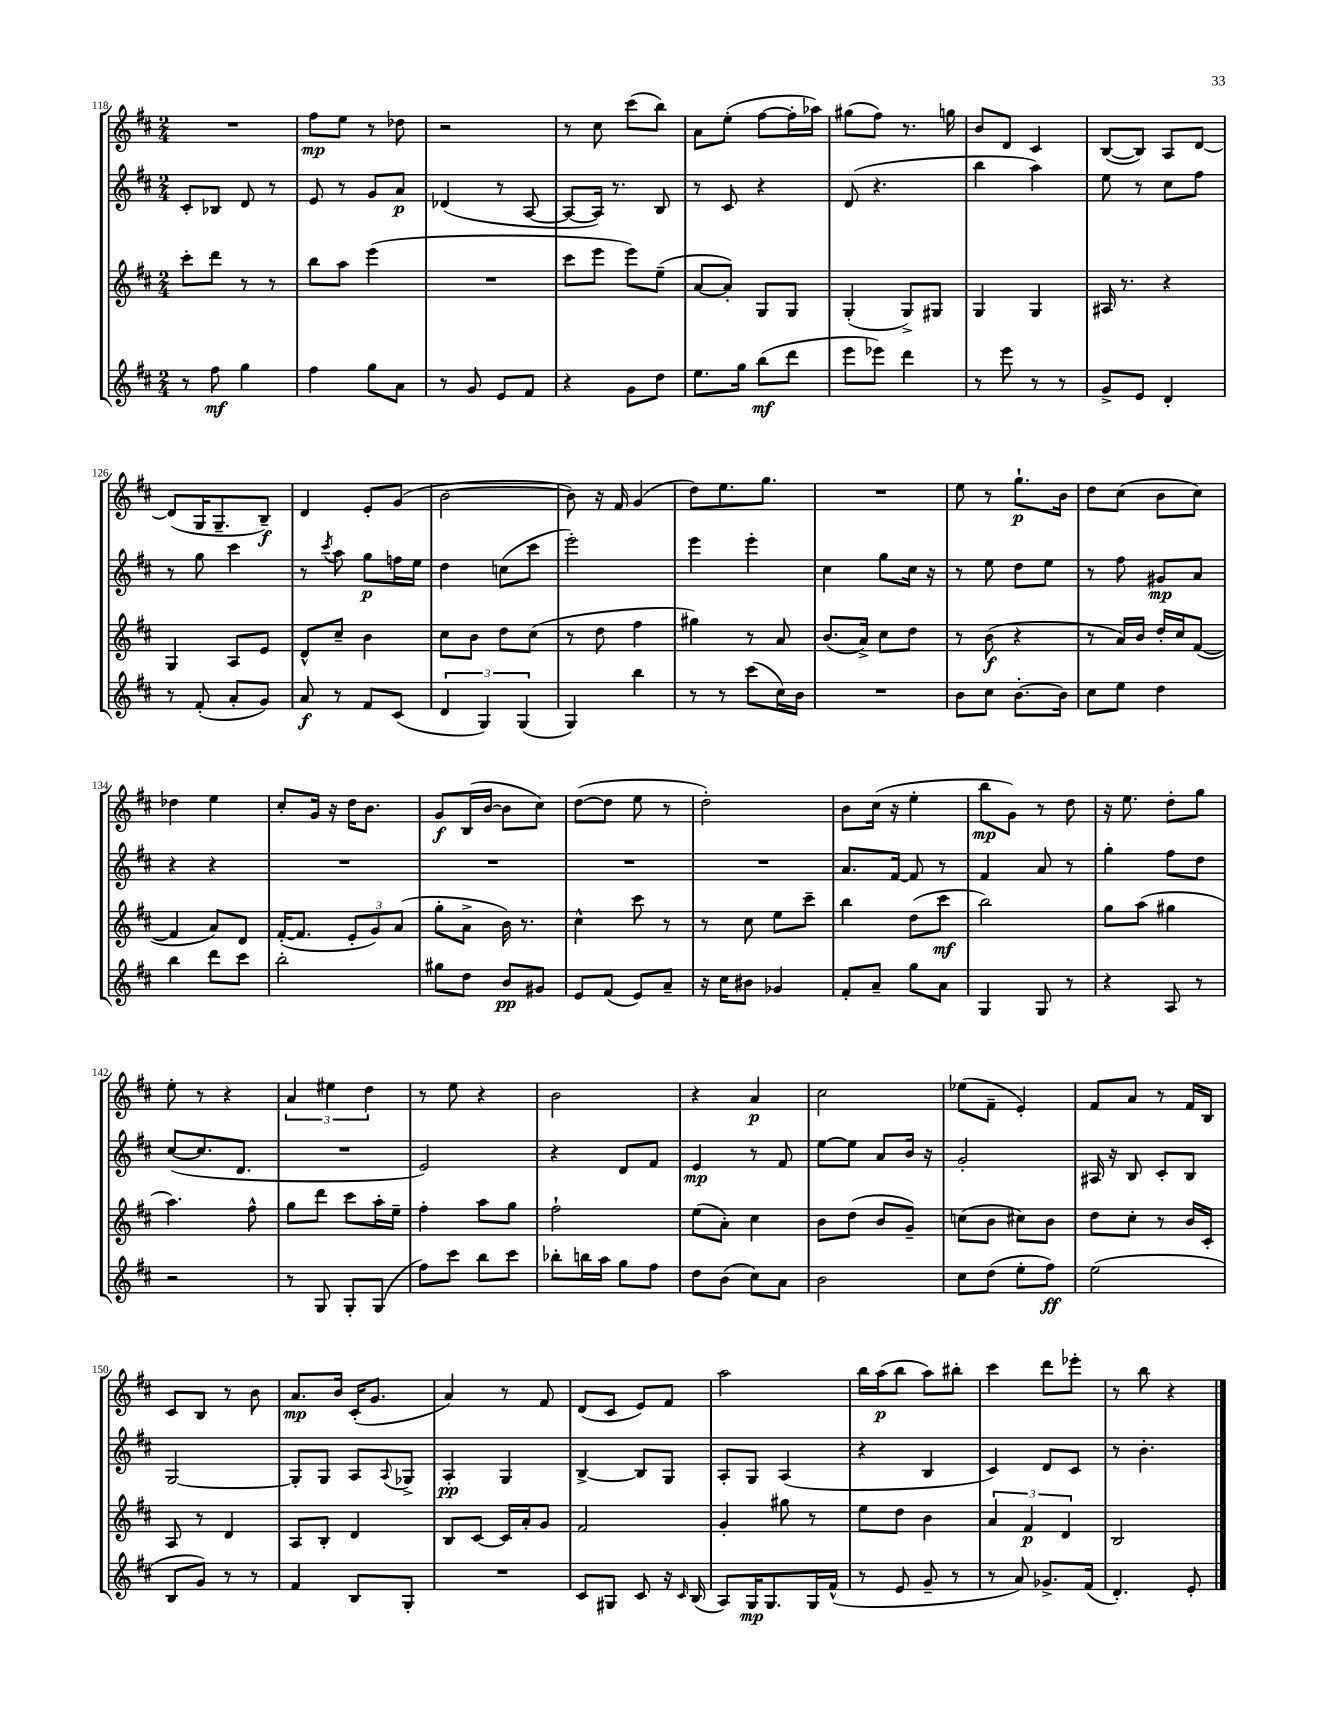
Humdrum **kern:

**kern	**kern	**kern	**kern
*staff4	*staff3	*staff2	*staff1
*clefG2	*clefG2	*clefG2	*clefG2
*k[f#c#]	*k[f#c#]	*k[f#c#]	*k[f#c#]
*M2/4	*M2/4	*M2/4	*M2/4
8r	8ccc#'	8c#'	2r
8ff#	8ddd	8B-	.
4gg	8r	8d	.
.	8r	8r	.
=	=	=	=
4ff#	8bb	8e	8ff#
.	8aa	8r	8ee
8gg	(4eee	8g	8r
8a	.	8a	8dd-
=	=	=	=
8r	2r	(4d-	2r
8g	.	.	.
8e	.	8r	.
8f#	.	[8A	.
=	=	=	=
4r	8ccc#	8A_	8r
.	8eee	16A])	8cc#
.	.	8.r	.
8g	8eee)	.	(8ccc#
8dd	(8ee~	8B	8bb)
=	=	=	=
8.ee	[8a	8r	8a
.	8a'])	8c#	(8ee'
16gg	.	.	.
(8bb	8G	4r	[8ff#
8ddd	8G	.	16ff#']
.	.	.	16aa-)
=	=	=	=
8eee	(4G'	(8d	(8gg#
8eee-)	.	4.r	8ff#)
4ddd	8G^)	.	8.r
.	8G#	.	.
.	.	.	16gg
=	=	=	=
8r	4G	4bb	8b
8eee	.	.	8d
8r	4G	4aa)	4c#
8r	.	.	.
=	=	=	=
8g^	16A#	8ee	([8B
.	8.r	.	.
8e	.	8r	8B])
4d'	4r	8cc#	8A
.	.	8ff#	[8d
=	=	=	=
8r	4G	8r	(8d]
(8f#'	.	8gg	16G
.	.	.	8.G~
8a'	8A	4ccc#	.
8g)	8e	.	8B~)
=	=	=	=
8a	8d^^	8r	4d
.	.	8qccc#	.
8r	8cc#~	8aa	.
8f#	4b	8gg	8e'
(8c#	.	16ff	(8g
.	.	16ee	.
=	=	=	=
6d	8cc#	4dd	[2b
.	8b	.	.
6G)	.	.	.
.	8dd	(8cc	.
(6G	.	.	.
.	(8cc#	8ccc#	.
=	=	=	=
4G)	8r	2eee')	8b])
.	8dd	.	16r
.	.	.	16f#
4bb	4ff#	.	(4g
=	=	=	=
8r	4gg#)	4eee	8dd)
8r	.	.	8.ee
(8ccc#	8r	4eee'	.
.	.	.	8.gg
16cc#)	8a	.	.
16b	.	.	.
=	=	=	=
2r	(8.b	4cc#	2r
.	16a^)	.	.
.	8cc#	8gg	.
.	8dd	16cc#	.
.	.	16r	.
=	=	=	=
8b	8r	8r	8ee
8cc#	(8b	8ee	8r
[8.b'	4r	8dd	8.gg`
.	.	8ee	.
16b]	.	.	16b
=	=	=	=
8cc#	8r	8r	8dd
8ee	16a)	8ff#	(8cc#
.	16b	.	.
4dd	16dd'	8g#	8b
.	16cc#	.	.
.	([8f#	8a	8cc#)
=	=	=	=
4bb	4f#]	4r	4dd-
8ddd	8a)	4r	4ee
8ccc#	8d	.	.
=	=	=	=
2bb'	([16f#'	2r	8cc#'
.	8.f#]	.	.
.	.	.	16g
.	.	.	16r
.	12e'	.	16dd
.	.	.	8.b
.	12g)	.	.
.	(12a	.	.
=	=	=	=
8gg#	8gg'	2r	8g
8dd	8a^	.	(16B
.	.	.	[16b
8b	16b)	.	8b]
.	8.r	.	.
8g#	.	.	8cc#)
=	=	=	=
8e	4cc#^^	2r	([8dd
(8f#	.	.	8dd]
8e)	8ccc#	.	8ee
8a~	8r	.	8r
=	=	=	=
16r	8r	2r	2dd')
16cc#	.	.	.
8b#	8cc#	.	.
4g-	8ee	.	.
.	8ccc#~	.	.
=	=	=	=
8f#'	4bb	8.a	8b
8a~	.	.	(16cc#
.	.	[16f#	16r
8gg	(8dd	8f#]	4ee'
8a	8ccc#	8r	.
=	=	=	=
4G	2bb)	4f#	8bb
.	.	.	8g)
8G	.	8a	8r
8r	.	8r	8dd
=	=	=	=
4r	8gg	4gg'	16r
.	.	.	8.ee
.	(8aa	.	.
8A	4gg#	8ff#	8dd'
8r	.	8dd	8gg
=	=	=	=
2r	4.aa)	([8cc#	8ee'
.	.	8.cc#]	8r
.	.	.	4r
.	.	8.d	.
.	8ff#^^	.	.
=	=	=	=
8r	8gg	2r	6a
8G	8ddd	.	.
.	.	.	6ee#
8G'	8ccc#	.	.
.	.	.	6dd
(8G	16aa'	.	.
.	16ee~	.	.
=	=	=	=
8ff#)	4ff#'	2e)	8r
8ccc#	.	.	8ee
8bb	8aa	.	4r
8ccc#	8gg	.	.
=	=	=	=
8bb-'	2ff#`	4r	2b
16bb	.	.	.
16aa	.	.	.
8gg	.	8d	.
8ff#	.	8f#	.
=	=	=	=
8dd	(8ee	4e	4r
(8b	8a')	.	.
8cc#)	4cc#	8r	4a
8a	.	8f#	.
=	=	=	=
2b	8b	[8ee	2cc#
.	(8dd	8ee]	.
.	8b	8a	.
.	8g~)	16b	.
.	.	16r	.
=	=	=	=
8cc#	(8cc	2g'	(8ee-
(8dd	8b	.	8f#~
8ee'	8cc#)	.	4e')
8ff#)	8b	.	.
=	=	=	=
(2ee	8dd	16A#	8f#
.	.	16r	.
.	8cc#'	8B	8a
.	8r	8c#'	8r
.	16b	8B	16f#
.	16c#'	.	16B
=	=	=	=
8B	8A	[2G	8c#
8g)	8r	.	8B
8r	4d	.	8r
8r	.	.	8b
=	=	=	=
4f#	8A	8G']	8.a
.	8B'	8G	.
.	.	.	16b
8B	4d	8A	(16c#'
.	.	.	8.g
.	.	8qqA	.
8G'	.	8G-^	.
=	=	=	=
2r	8B	4A'	4a)
.	[8c#	.	.
.	16c#]	4G	8r
.	16a'	.	.
.	8g	.	8f#
=	=	=	=
8c#	2f#	[4B^	(8d
8G#	.	.	8c#
8c#	.	8B]	8e)
16r	.	8G	8f#
16qqc#	.	.	.
(16B	.	.	.
=	=	=	=
8A)	4g'	8A'	2aa
16G	.	8G	.
8.G	.	.	.
.	8gg#	(4A	.
16G	8r	.	.
(16f#^^	.	.	.
=	=	=	=
8r	8ee	4r	16bb
.	.	.	(16aa
8e	8dd	.	8bb
8g~	4b	4B	8aa)
8r	.	.	8bb#'
=	=	=	=
8r	6a	4c#)	4ccc#
8a)	.	.	.
.	6f#	.	.
8.g-^	.	8d	8ddd
.	6d	.	.
.	.	8c#	8eee-'
(16f#	.	.	.
=	=	=	=
4.d')	2B	8r	8r
.	.	4.b'	8bb
.	.	.	4r
8e'	.	.	.
==	==	==	==
*-	*-	*-	*-
